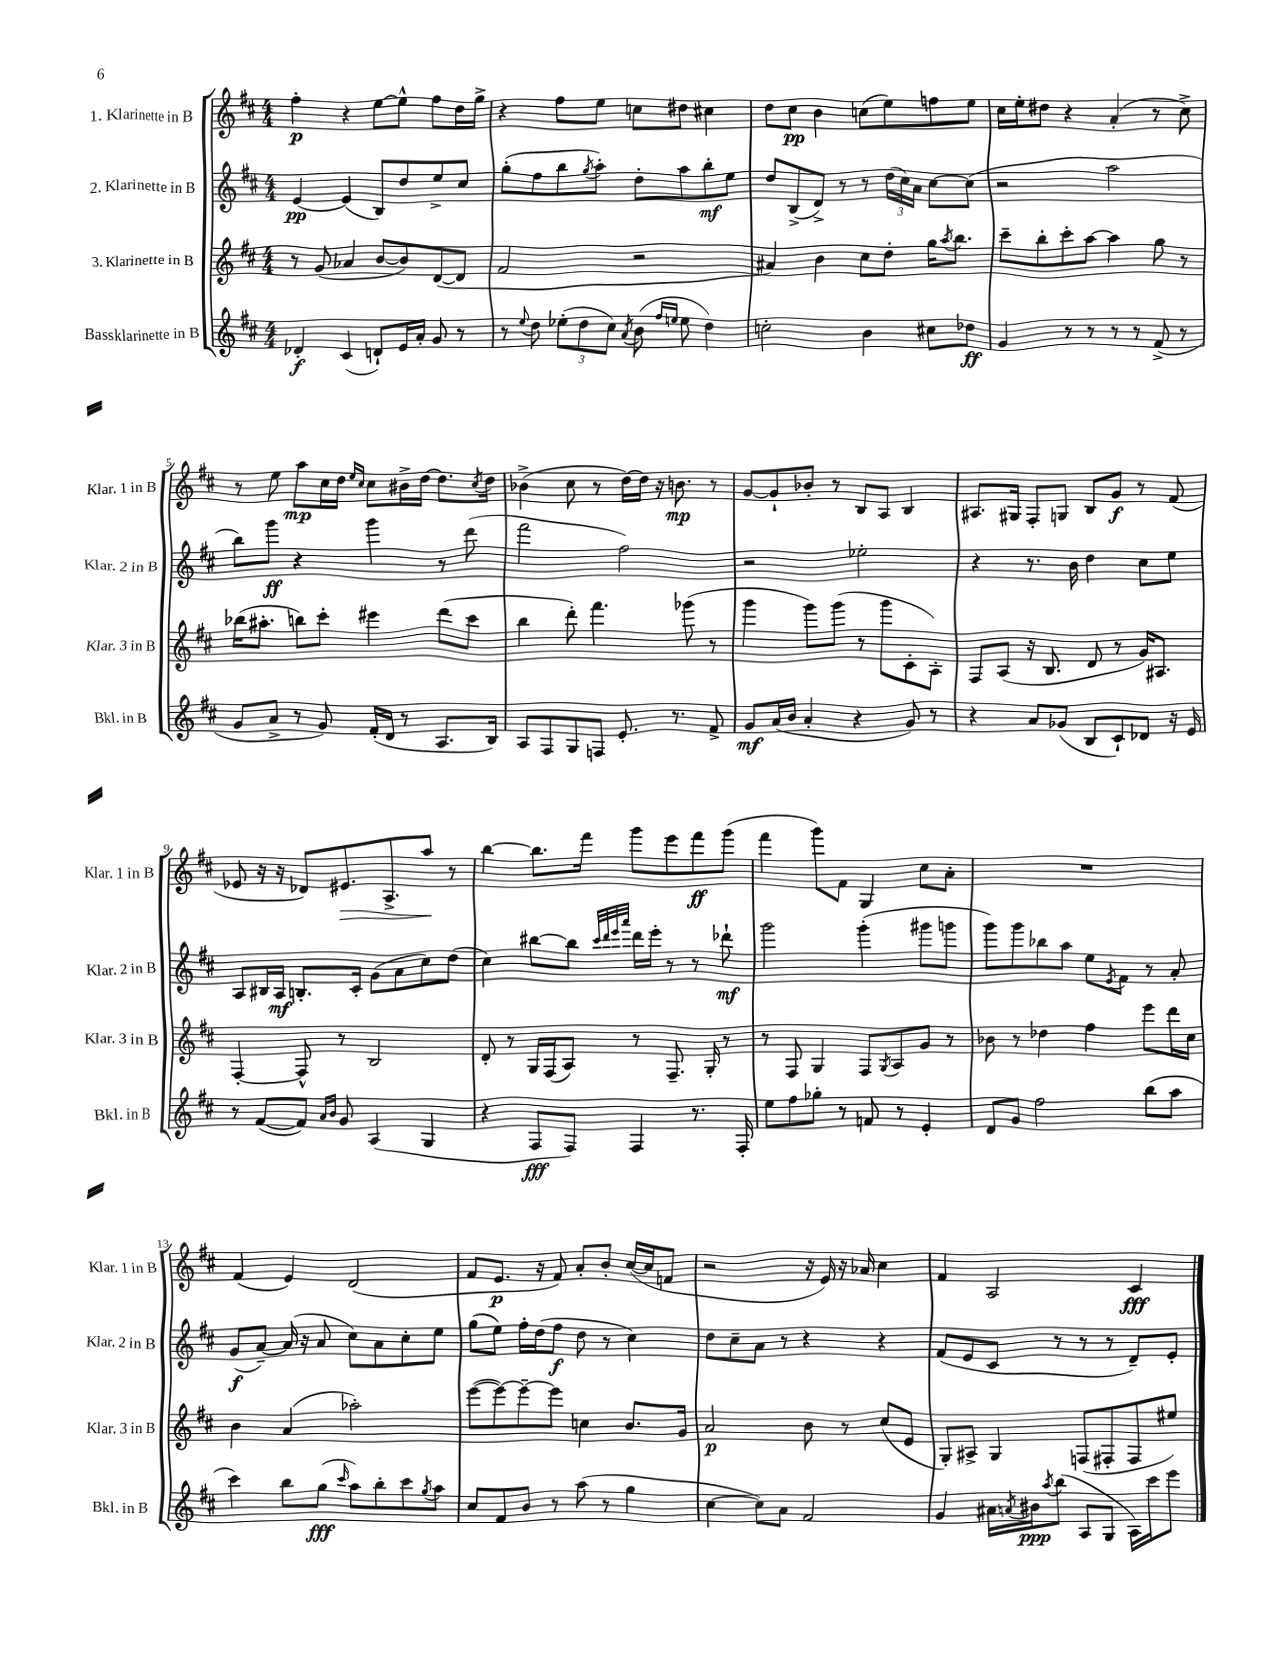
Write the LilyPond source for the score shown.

<<
\new StaffGroup <<
\new Staff = "s0" \with { instrumentName = "1. Klarinette in B" shortInstrumentName = "Klar. 1 in B" } {
    \clef treble \key d \major \numericTimeSignature \time 4/4
    fis''4-.\p r4 e''8~ e''8-^ fis''8 d''16 g''16-> |
    r4 fis''8 e''8 c''8 dis''8 cis''4 |
    d''8 cis''8\pp b'4 c''8( e''8) f''8 e''8 |
    cis''16 e''16-. dis''8 r4 a'4-.( r8 cis''8->) |
    r8 e''8 a''8\mp cis''16 d''16 \grace { e''16 cis''16 } cis''8 bis'16-> d''16~ d''8. \acciaccatura { cis''8 } d''16 |
    bes'4->( cis''8 r8 d''16~) d''16 r16 b'8.\mp r8 |
    g'8~ g'8-! bes'8-. r8 b8 a8 b4 |
    ais8. gis16 fis8-. g8 b8 g'8\f r8 fis'8( |
    ees'8 r16 r16 des'8) eis'8.\> a8.-> a''8\! r8 |
    b''4~ b''8. fis'''16 g'''8 e'''8 fis'''8\ff g'''8( |
    fis'''4 g'''8) fis'8 g4 cis''8 a'8-. |
    R1 |
    fis'4( e'4) d'2( |
    fis'8 e'8.\p r16 fis'8) a'8-. b'8-. cis''16~( cis''16 f'8 |
    r2 r16 e'16) r16 aes'16 cis''4 |
    fis'4 a2 cis'4\fff \bar "|." |
}
\new Staff = "s1" \with { instrumentName = "2. Klarinette in B" shortInstrumentName = "Klar. 2 in B" } {
    \clef treble \key d \major \numericTimeSignature \time 4/4
    e'4~\pp e'4( b8) d''8 e''8-> cis''8 |
    g''8-.( fis''8 b''8 \acciaccatura { g''8 } a''8-.) d''8-. a''8 b''8-.\mf e''8 |
    d''8 b8->( d'8->) r8 r8 \tuplet 3/2 { d''16( cis''16) a'16 } cis''8~ cis''8( |
    r2 a''2 |
    b''8) g'''8\ff r4 g'''4 r8 d'''8( |
    fis'''2 fis''2) |
    r2 ees''2-. |
    r4 r8. b'16 d''4 cis''8 e''8 |
    a8 bis16 a16\mf b8.-. cis'16-. g'8( a'8 cis''8) d''8( |
    cis''4) bis''8~ bis''8 \grace { cis'''32 d'''32 e'''32 a'''32 } d'''16 e'''16-. r8 r8 des'''8-!\mf |
    g'''2 g'''4-.( gis'''8 g'''8 |
    g'''8) g'''8 bes''8 a''8 e''8 \acciaccatura { e'8 } fis'8 r8 a'8-. |
    g'8\f( a'8~--) a'16( r16 a'8 cis''8) a'8 cis''8-. e''8 |
    g''8( e''8) fis''16-. d''16( fis''8\f d''8 r8 cis''4) |
    d''8 cis''8-- a'8 r8 r4 r4 |
    fis'8( e'8 cis'8 r8 r8 r8 d'8--) e'8-. \bar "|." |
}
\new Staff = "s2" \with { instrumentName = "3. Klarinette in B" shortInstrumentName = "Klar. 3 in B" } {
    \clef treble \key d \major \numericTimeSignature \time 4/4
    r8 g'8( aes'4 b'8~ b'8) d'8~( d'8 |
    fis'2 r2 |
    ais'4) b'4 cis''8 d''8-. g''16 \acciaccatura { a''8 } b''8. |
    cis'''8-- b''8-. cis'''8-. a''8~ a''4 g''8 r8 |
    bes''16( ais''8.-. b''8) cis'''8-. eis'''4 d'''8( cis'''8 |
    b''4 d'''8-.) fis'''4. ges'''8( r8 |
    g'''4 g'''8) g'''8( r8 g'''8 cis'8-. a8-.) |
    fis8 a8( r16 b8. d'8 r8 g'16) ais8. |
    fis4~-. fis8-^ r8 b2 |
    d'8-. r8 g16 fis16( a8) r8 fis8.-- g16-. r8 |
    r8 fis8 g4 fis8 \acciaccatura { g8 } a8 g'8 r8 |
    bes'8 r8 des''4 fis''4 e'''8 d'''16 cis''16 |
    b'4 a'4( aes''2-.) |
    e'''8~( e'''8~) e'''8~-- e'''8 c''4 b'8. g'16 |
    a'2\p b'8 r8 cis''8( e'8 |
    g8-.) ais8-> g4 f8( fis8-. fis8 eis''8) \bar "|." |
}
\new Staff = "s3" \with { instrumentName = "Bassklarinette in B" shortInstrumentName = "Bkl. in B" } {
    \clef treble \key d \major \numericTimeSignature \time 4/4
    des'4-.\f cis'4( d'8-!) e'16 a'16-. g'8 r8 |
    r8 \appoggiatura { e''8 } d''8 \tuplet 3/2 { ees''8-.( d''8 cis''8) } \acciaccatura { a'8 } b'8( \grace { fis''16 e''16 } e''8 d''4) |
    c''2-. b'4 cis''8 des''8\ff |
    g'4 r8 r8 r8 r8 fis'8->( r8 |
    g'8 a'8-> r8 g'8) fis'16-.( d'16 r8 a8. b16) |
    a8 fis8 g8 f8 e'8.-. r8. fis'8-> |
    g'8\mf a'16( b'16 a'4-. r4 g'8) r8 |
    r4 a'8 ges'8( b8 cis'8-!) des'8 r16 e'16 |
    r8 fis'8~( fis'8) \grace { a'16 b'16 } g'8 a4( g4 |
    r4 fis8\fff fis8) fis4 r8. fis16-. |
    e''8 fis''8 ges''8-. r8 f'8 r8 e'4-. |
    d'8 g'8 fis''2 b''8( a''8 |
    cis'''4) b''8 g''8\fff( \grace { cis'''16 } a''8) b''8-. cis'''8 \acciaccatura { g''8 } a''8 |
    cis''8 fis'8 b'8 r8 a''8( r8 g''4 |
    cis''4~ cis''8) a'8 fis'2 |
    g'4 ais'16 \acciaccatura { a'8 } bis'16\ppp \acciaccatura { a''8 } b''8( a8 g8 a16) cis'''16 e'''8 \bar "|." |
}
>>
>>
